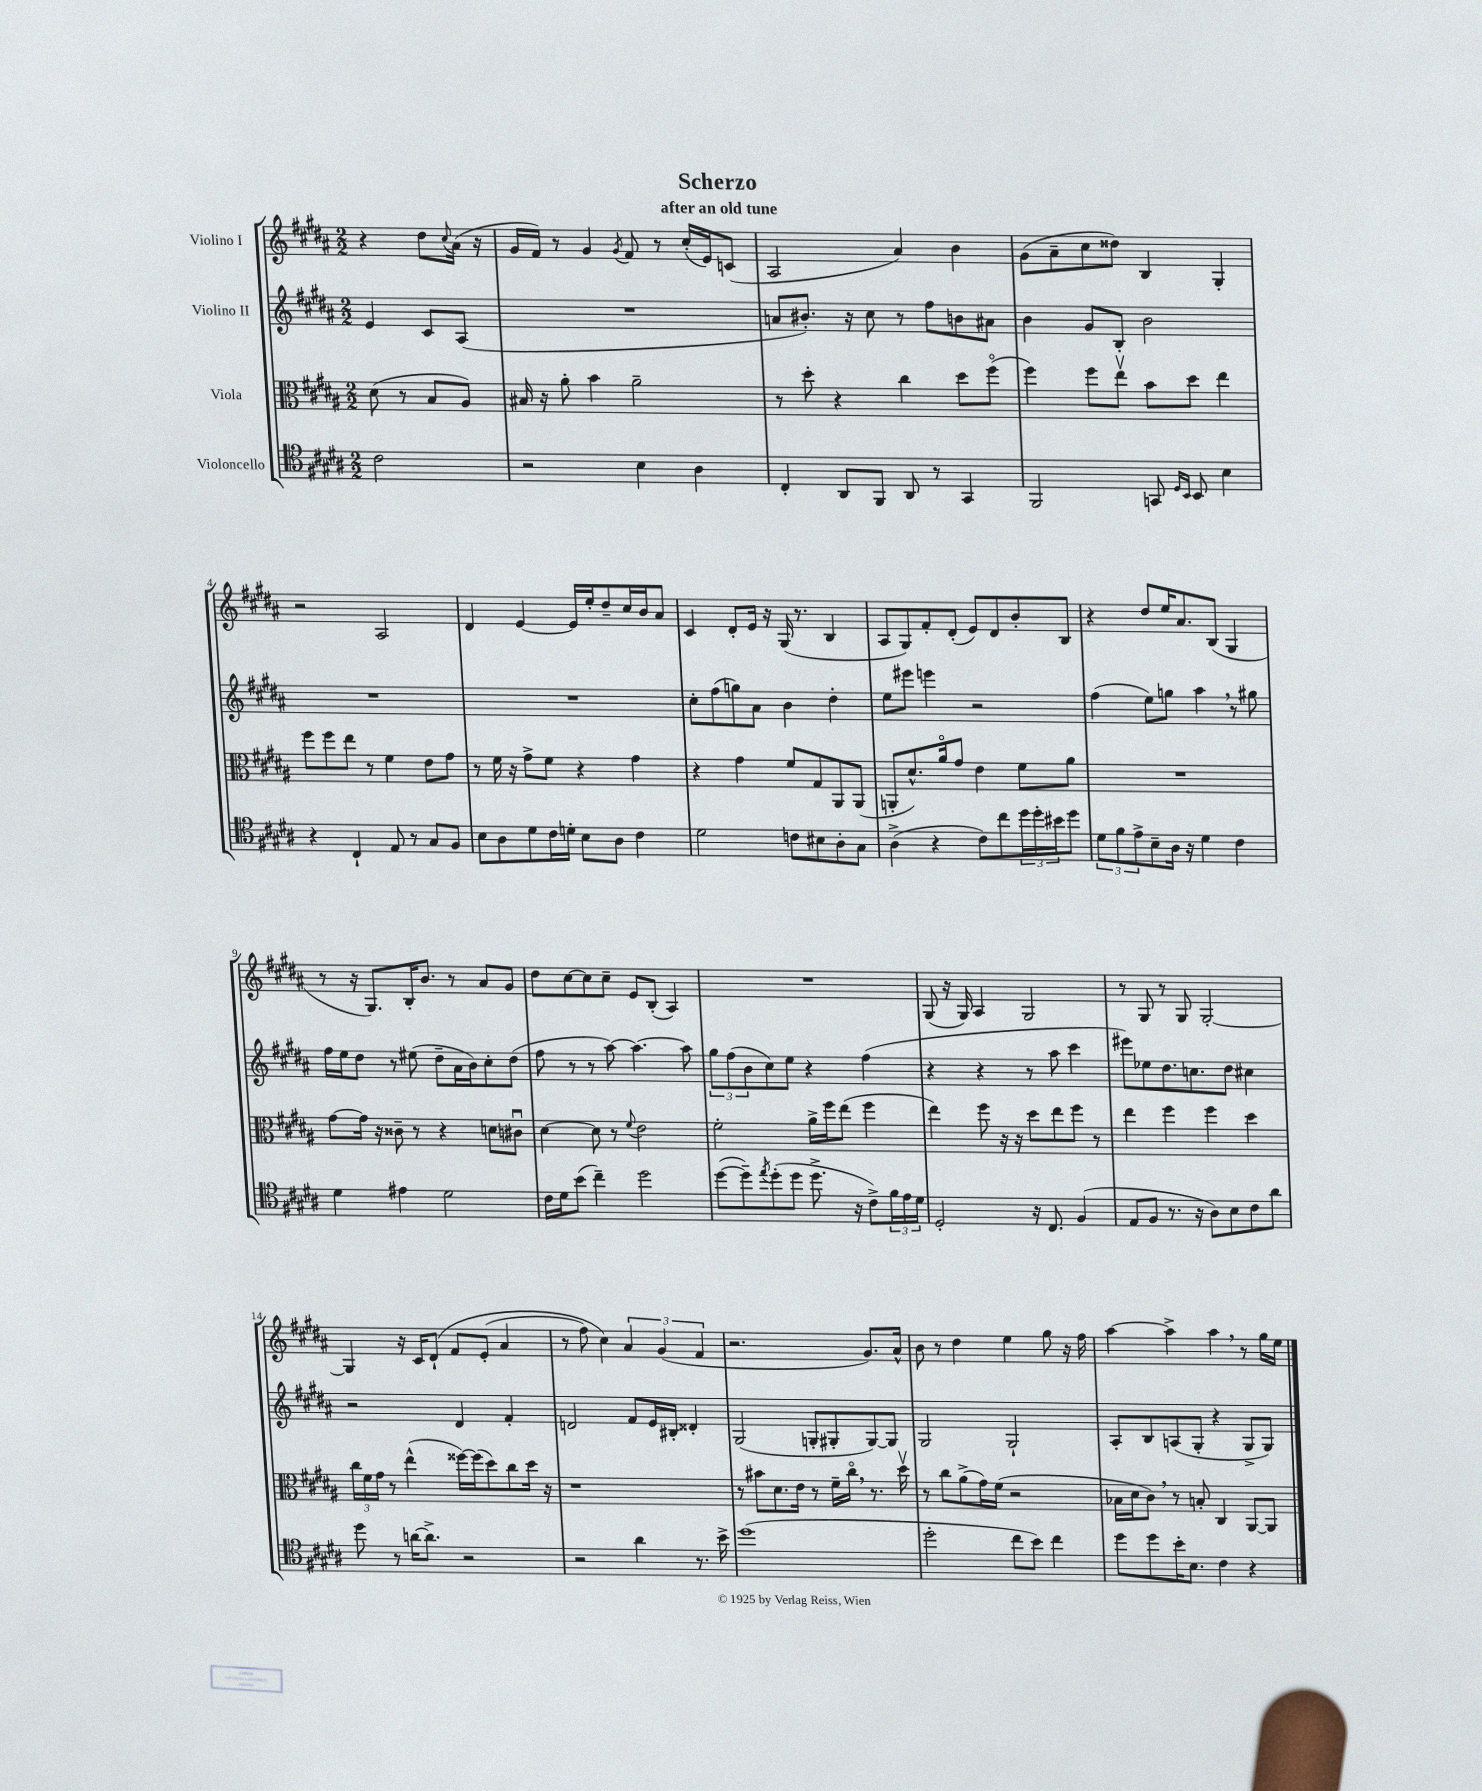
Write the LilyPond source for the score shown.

\header { title = "Scherzo" subtitle = "after an old tune" }
<<
\new StaffGroup <<
\new Staff = "s0" \with { instrumentName = "Violino I" } {
    \clef treble \key b \major \numericTimeSignature \time 2/2 \partial 2
    r4 dis''8 \appoggiatura { cis''8 } ais'16( r16 |
    gis'16 fis'16) r8 gis'4 \acciaccatura { gis'8 } fis'8 r8 cis''16-.( e'16) c'8( |
    ais2 ais'4) b'4 |
    gis'8( ais'8-- cis''8 disis''8) b4 gis4-. |
    r2 ais2 |
    dis'4 e'4~ e'16 e''16-. dis''8-- cis''16 b'16 ais'8 |
    cis'4 dis'8-. e'16 r16 gis16( r8. b4 |
    ais8 gis8) fis'8-. dis'8-.( e'8) dis'8 b'8-. b8 |
    r4 dis''8 e''16 ais'8. b8( gis4 |
    r8 r16 gis8.) b16-. b'8. r8 ais'8 gis'8 |
    dis''8 cis''8~ cis''8 cis''8-- e'8 b8-.( ais4) |
    R1 |
    gis8( r16 gis16) ais4 gis2 |
    r8 gis8 r8 gis8 gis2~-. |
    gis4 r16 cis'16 dis'8-!\( fis'8 e'8-.( ais'4 |
    r8 fis''8) cis''4\) \tuplet 3/2 { ais'4 gis'4( fis'4 } |
    r2. gis'8.) ais'16-^ |
    b'8 r8 dis''4 e''4 gis''8 r16 fis''16 |
    ais''4~ ais''4-> ais''4 \breathe r8 gis''16 e''16 \bar "|." |
}
\new Staff = "s1" \with { instrumentName = "Violino II" } {
    \clef treble \key b \major \numericTimeSignature \time 2/2 \partial 2
    e'4 cis'8 ais8( |
    R1 |
    a'8 bis'8.-.) r16 cis''8 r8 fis''8 b'8 ais'8 |
    b'4 gis'8 b8-. b'2 |
    R1 |
    R1 |
    cis''8-. fis''8( g''8) ais'8 b'4 dis''4-. |
    e''8 eis'''8 e'''4 r2 |
    fis''4( e''8) g''8 ais''4 \breathe r8 gis''8 |
    fis''16 e''16 dis''8 r8 eis''8( dis''8-- ais'16 b'16) cis''8-. dis''8( |
    fis''8 r8 r8 ais''8~) ais''4.~ ais''8 |
    \tuplet 3/2 { gis''8 fis''8( b'8 } cis''8) e''8 r4 fis''4( |
    r4 r4 r8 ais''8 cis'''4 |
    eis'''8) ees''8 dis''8. c''8. dis''8 cis''4 |
    r2 dis'4 fis'4-. |
    d'2 fis'8 e'16 bis16-. disis'4-. |
    gis2( g8-. gis8-. gis8~) gis8 |
    gis2 gis2-! |
    ais8-. b8 a8( gis8-. r4 gis8-> gis8) \bar "|." |
}
\new Staff = "s2" \with { instrumentName = "Viola" } {
    \clef alto \key b \major \numericTimeSignature \time 2/2 \partial 2
    dis'8( r8 b8 ais8) |
    bis16 r16 ais'8-. b'4 ais'2-- |
    r8 dis''8-. r4 cis''4 dis''8 fis''8\flageolet( |
    fis''4) fis''8 e''8\upbow b'8 dis''8 e''4 |
    fis''8 fis''8 e''8 r8 fis'4 e'8 gis'8 |
    r8 fis'16 r16 gis'8-> fis'8 r4 gis'4 |
    r4 gis'4 fis'8 gis8 ais,8 ais,8( |
    a,8-. dis'8.-^) ais'16\flageolet gis'8 e'4 fis'8 ais'8 |
    R1 |
    gis'8~ gis'16 r16 cisis'8-- r8 r4 d'8 cis'8\downbow |
    dis'4~ dis'8 r8 \appoggiatura { fis'8 } e'2 |
    fis'2-. ais'16-> fis''16 e''8( fis''4 |
    e''4) fis''8 r16 r16 dis''8 e''8 fis''8 r8 |
    e''4 fis''4 fis''4 dis''4 |
    \tuplet 3/2 { cis''16 fis'16 gis'16 } r8 e''4-^( fisis''16~) fisis''16( dis''8) cis''8 dis''16 r16 |
    r1 |
    r8 bis'8 dis'8. e'16 r8 fis'16-- cis''16\flageolet \breathe r8. dis''16\upbow |
    r8 cis''8 ais'8->( gis'16) fis'16( r2 |
    bes16 dis'16 cis'8) \breathe r8 b8-. cis4 ais,8~ ais,8 \bar "|." |
}
\new Staff = "s3" \with { instrumentName = "Violoncello" } {
    \clef tenor \key b \major \numericTimeSignature \time 2/2 \partial 2
    cis'2 |
    r2 b4 ais4 |
    cis4-. ais,8 fis,8 ais,8 r8 gis,4 |
    fis,2 g,8 \grace { dis16 b,16 } b,8 b4 |
    r4 cis4-! e8 r8 gis8 fis8 |
    b8 ais8 dis'8 cis'16 d'16-. b8 ais8 cis'4 |
    dis'2 c'8 bis8 ais8-. gis8 |
    ais4->( r4 cis'8) cis''8 \tuplet 3/2 { dis''16 dis''16-. bis'16 } dis''8 |
    \tuplet 3/2 { dis'8 fis'8 e'8-> } b8-- ais16 r16 dis'4 cis'4 |
    dis'4 eis'4 dis'2 |
    cis'16 dis'16 b'8( cis''4--) dis''2 |
    dis''8~( dis''8--) \acciaccatura { e''8 } dis''8-.( dis''8 dis''8.-> r16 cis'8->) \tuplet 3/2 { fis'16 e'16 dis'16 } |
    dis2-. r16 cis8. fis4( |
    e8 fis8 r8. r16 ais8) b8 cis'8 ais'8 |
    dis''8 r8 a'16~ a'8.-> r2 |
    r2 ais'4 r8. b'16-> |
    dis''1( |
    dis''2-. cis''8 b'8) cis''4 |
    dis''8 dis''8 b'16-. b8. cis'4 r4 \bar "|." |
}
>>
>>
